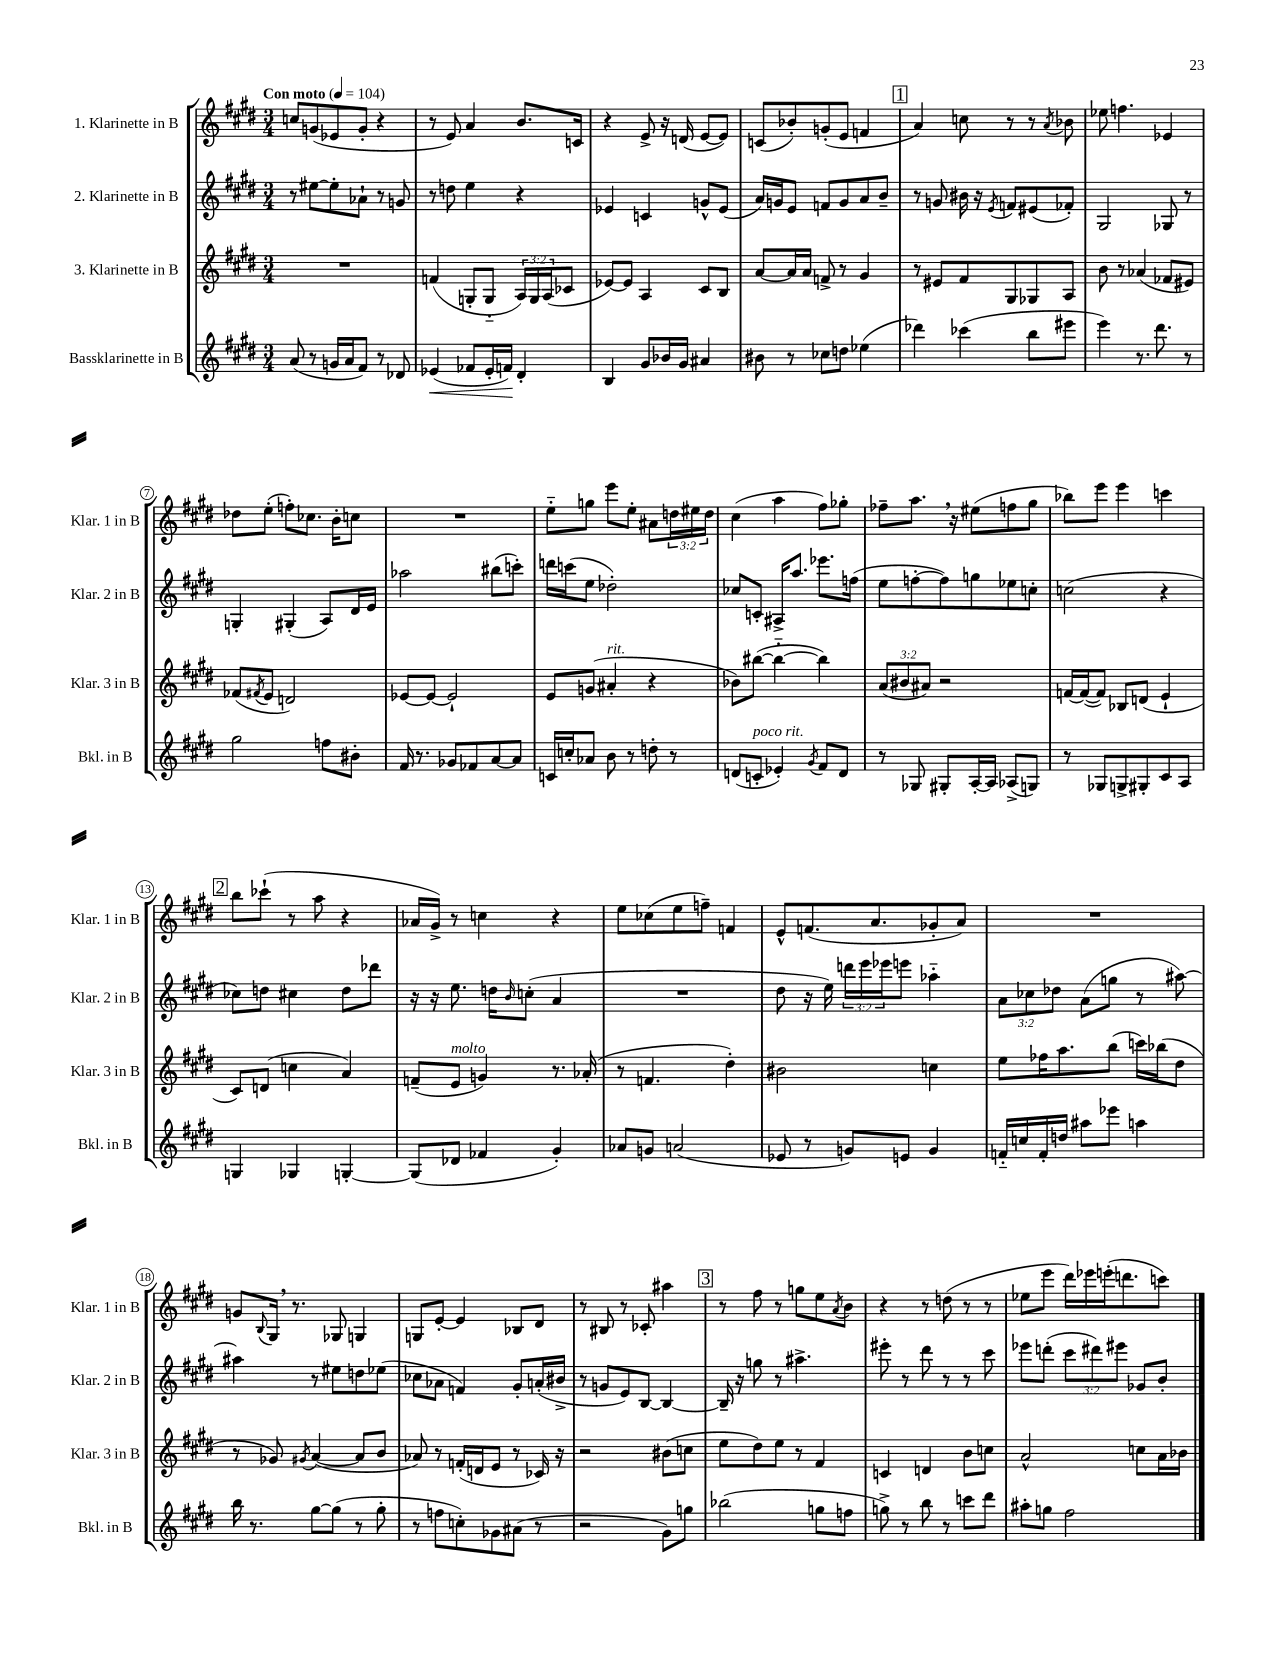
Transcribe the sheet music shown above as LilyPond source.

<<
\new StaffGroup <<
\new Staff = "s0" \with { instrumentName = "1. Klarinette in B" shortInstrumentName = "Klar. 1 in B" } {
    \clef treble \key e \major \numericTimeSignature \time 3/4 \override Staff.TupletNumber.text = #tuplet-number::calc-fraction-text \tempo "Con moto" 4 = 104
    c''8 g'8( ees'8 g'8-. r4 |
    r8 e'8) a'4 b'8. c'16 |
    r4 e'8-> r16 d'16( e'8~ e'8) |
    c'8( bes'8-.) g'8-.( e'8 f'4 |
    \mark \markup { \box "1" } a'4) c''8 r8 r8 \acciaccatura { a'8 } bes'8 |
    ees''8 f''4. ees'4 |
    des''8 e''8-.( f''8-.) ces''8. b'16-. c''8 |
    R2. |
    e''8-_ g''8 e'''8 e''8-. ais'8 \tuplet 3/2 { d''16 eis''16 d''16 } |
    cis''4( a''4 fis''8) ges''8-. |
    fes''8-- a''8. \breathe r16 eis''8( f''8 gis''8 |
    bes''8) e'''8 e'''4 c'''4 |
    \mark \markup { \box "2" } b''8 ces'''8-!( r8 a''8 r4 |
    aes'16 gis'16->) r8 c''4 r4 |
    e''8 ces''8( e''8 f''8--) f'4 |
    e'8-^ f'8.( a'8. ges'8-. a'8) |
    R2. |
    g'8 \appoggiatura { b8 } gis16 \breathe r8. ges8 g4 |
    g8 e'8~-. e'4 bes8 dis'8 |
    r8 bis8 r8 ces'8-. ais''4 |
    \mark \markup { \box "3" } r8 fis''8 r8 g''8 e''8 \acciaccatura { a'8 } b'8 |
    r4 r8 d''8( r8 r8 |
    ees''8 e'''8 dis'''16) ees'''16 e'''16-.( d'''8. c'''8) \bar "|." |
}
\new Staff = "s1" \with { instrumentName = "2. Klarinette in B" shortInstrumentName = "Klar. 2 in B" } {
    \clef treble \key e \major \numericTimeSignature \time 3/4 \override Staff.TupletNumber.text = #tuplet-number::calc-fraction-text
    r8 eis''8~ eis''8-. aes'8-! r8 g'8 |
    r8 d''8 e''4 r4 |
    ees'4 c'4 g'8-^ ees'8( |
    a'16) g'16 e'8 f'8 g'8 a'8 b'8-- |
    \mark \markup { \box "1" } r8 g'8 bis'16 r16 \acciaccatura { e'8 } f'8 eis'8( fes'8-.) |
    gis2 ges8 r8 |
    g4-. gis4-.( a8) dis'16 e'16 |
    aes''2 bis''8( c'''8-.) |
    d'''16 c'''16( e''8 des''2-.) |
    ces''8 c'8-. ais16-> a''8. ees'''8. f''16( |
    e''8 f''8~-. f''8) g''8 ees''8 c''8-. |
    c''2( r4 |
    \mark \markup { \box "2" } ces''8) d''8 cis''4 d''8 des'''8 |
    r16 r16 e''8. d''16 \grace { b'16 } c''8-.( a'4 |
    R2. |
    dis''8 r16 e''16) \tuplet 3/2 { d'''16 e'''16 ees'''16 } e'''8 aes''4-_ |
    \tuplet 3/2 { a'8 ces''8 des''8 } a'8( g''8 r8 ais''8~) |
    ais''4 r8 eis''8 d''8 ees''8( |
    ces''8 aes'8 f'4) gis'8-. a'16-.( bis'16-> |
    r8 g'8 e'8) b8~ b4~ |
    \mark \markup { \box "3" } b16-- r16 g''8 r8 ais''4.-> |
    eis'''8-. r8 dis'''8 r8 r8 cis'''8 |
    ees'''8 d'''8-.( \tuplet 3/2 { cis'''8 dis'''8) eis'''8 } ges'8 b'8-. \bar "|." |
}
\new Staff = "s2" \with { instrumentName = "3. Klarinette in B" shortInstrumentName = "Klar. 3 in B" } {
    \clef treble \key e \major \numericTimeSignature \time 3/4 \override Staff.TupletNumber.text = #tuplet-number::calc-fraction-text
    R2. |
    f'4( g8-. g8-_ \tuplet 3/2 { a16) g16 a16( } ces'8 |
    ees'8~) ees'8 a4 cis'8 b8 |
    a'8~ a'16 a'16 f'8-> r8 gis'4 |
    \mark \markup { \box "1" } r8 eis'8 fis'8 gis8 ges8 a8 |
    b'8 r8 aes'4( fes'8 eis'8) |
    fes'8( \acciaccatura { fis'8 } e'8 d'2) |
    ees'8~ ees'8~ ees'2-! |
    e'8 g'8( ais'4-.^\markup { \italic "rit." } r4 |
    bes'8) bis''8~( bis''4~-_ bis''4) |
    \tuplet 3/2 { a'8( bis'8 ais'8) } r2 |
    f'16~ f'16~( f'8) bes8 d'8( e'4-! |
    \mark \markup { \box "2" } cis'8) d'8( c''4 a'4) |
    f'8--( e'8^\markup { \italic "molto" } g'4) r8. aes'16-.( |
    r8 f'4. dis''4-.) |
    bis'2 c''4 |
    e''8 fes''16 a''8. b''8( c'''16) bes''16( dis''8 |
    r8 ges'8) \acciaccatura { gis'8 } a'4~( a'8 b'8 |
    aes'8) r8 f'16-.( d'16 e'8 r8 ces'16) r16 |
    r2 bis'8( c''8 |
    \mark \markup { \box "3" } e''8 dis''8) e''8 r8 fis'4 |
    c'4 d'4 b'8 c''8 |
    a'2-^ c''8 a'16 bes'16 \bar "|." |
}
\new Staff = "s3" \with { instrumentName = "Bassklarinette in B" shortInstrumentName = "Bkl. in B" } {
    \clef treble \key e \major \numericTimeSignature \time 3/4
    a'8( r8 g'16 a'16 fis'8) r8 des'8 |
    ees'4\<( fes'8 ees'16-. f'16\!) dis'4-. |
    b4 gis'8 bes'16 gis'16 ais'4 |
    bis'8 r8 ces''8 d''8 ees''4( |
    \mark \markup { \box "1" } des'''4) ces'''4( b''8 eis'''8 |
    e'''4) r8. dis'''8. r8 |
    gis''2 f''8 bis'8-. |
    fis'16 r8. ges'8 fes'8 a'8~ a'8 |
    c'16 c''16-. aes'8 b'8 r8 d''8-. r8 |
    d'8( c'8-.^\markup { \italic "poco rit." } ees'4-.) \acciaccatura { gis'8 } fis'8 d'8 |
    r8 ges8 gis8-. a16~-. a16 aes8->( g8) |
    r8 ges8 g8-> gis8-. cis'8 a8 |
    \mark \markup { \box "2" } g4 ges4 g4~-. |
    g8( des'8 fes'4 gis'4-.) |
    aes'8 g'8 a'2( |
    ees'8 r8 g'8) e'8 g'4 |
    f'16-_ c''16 f'16-. d''16 ais''8 ees'''8 a''4 |
    b''16 r8. gis''8~ gis''8( r8 gis''8-. |
    r8 f''8 c''8-.) ges'8 ais'8( r8 |
    r2 gis'8) g''8 |
    \mark \markup { \box "3" } bes''2( g''8 f''8 |
    g''8->) r8 b''8 r8 c'''8 dis'''8 |
    ais''8-. g''8 fis''2 \bar "|." |
}
>>
>>
\layout { \context { \Score \override BarNumber.stencil = #(make-stencil-circler 0.1 0.3 ly:text-interface::print) } }
